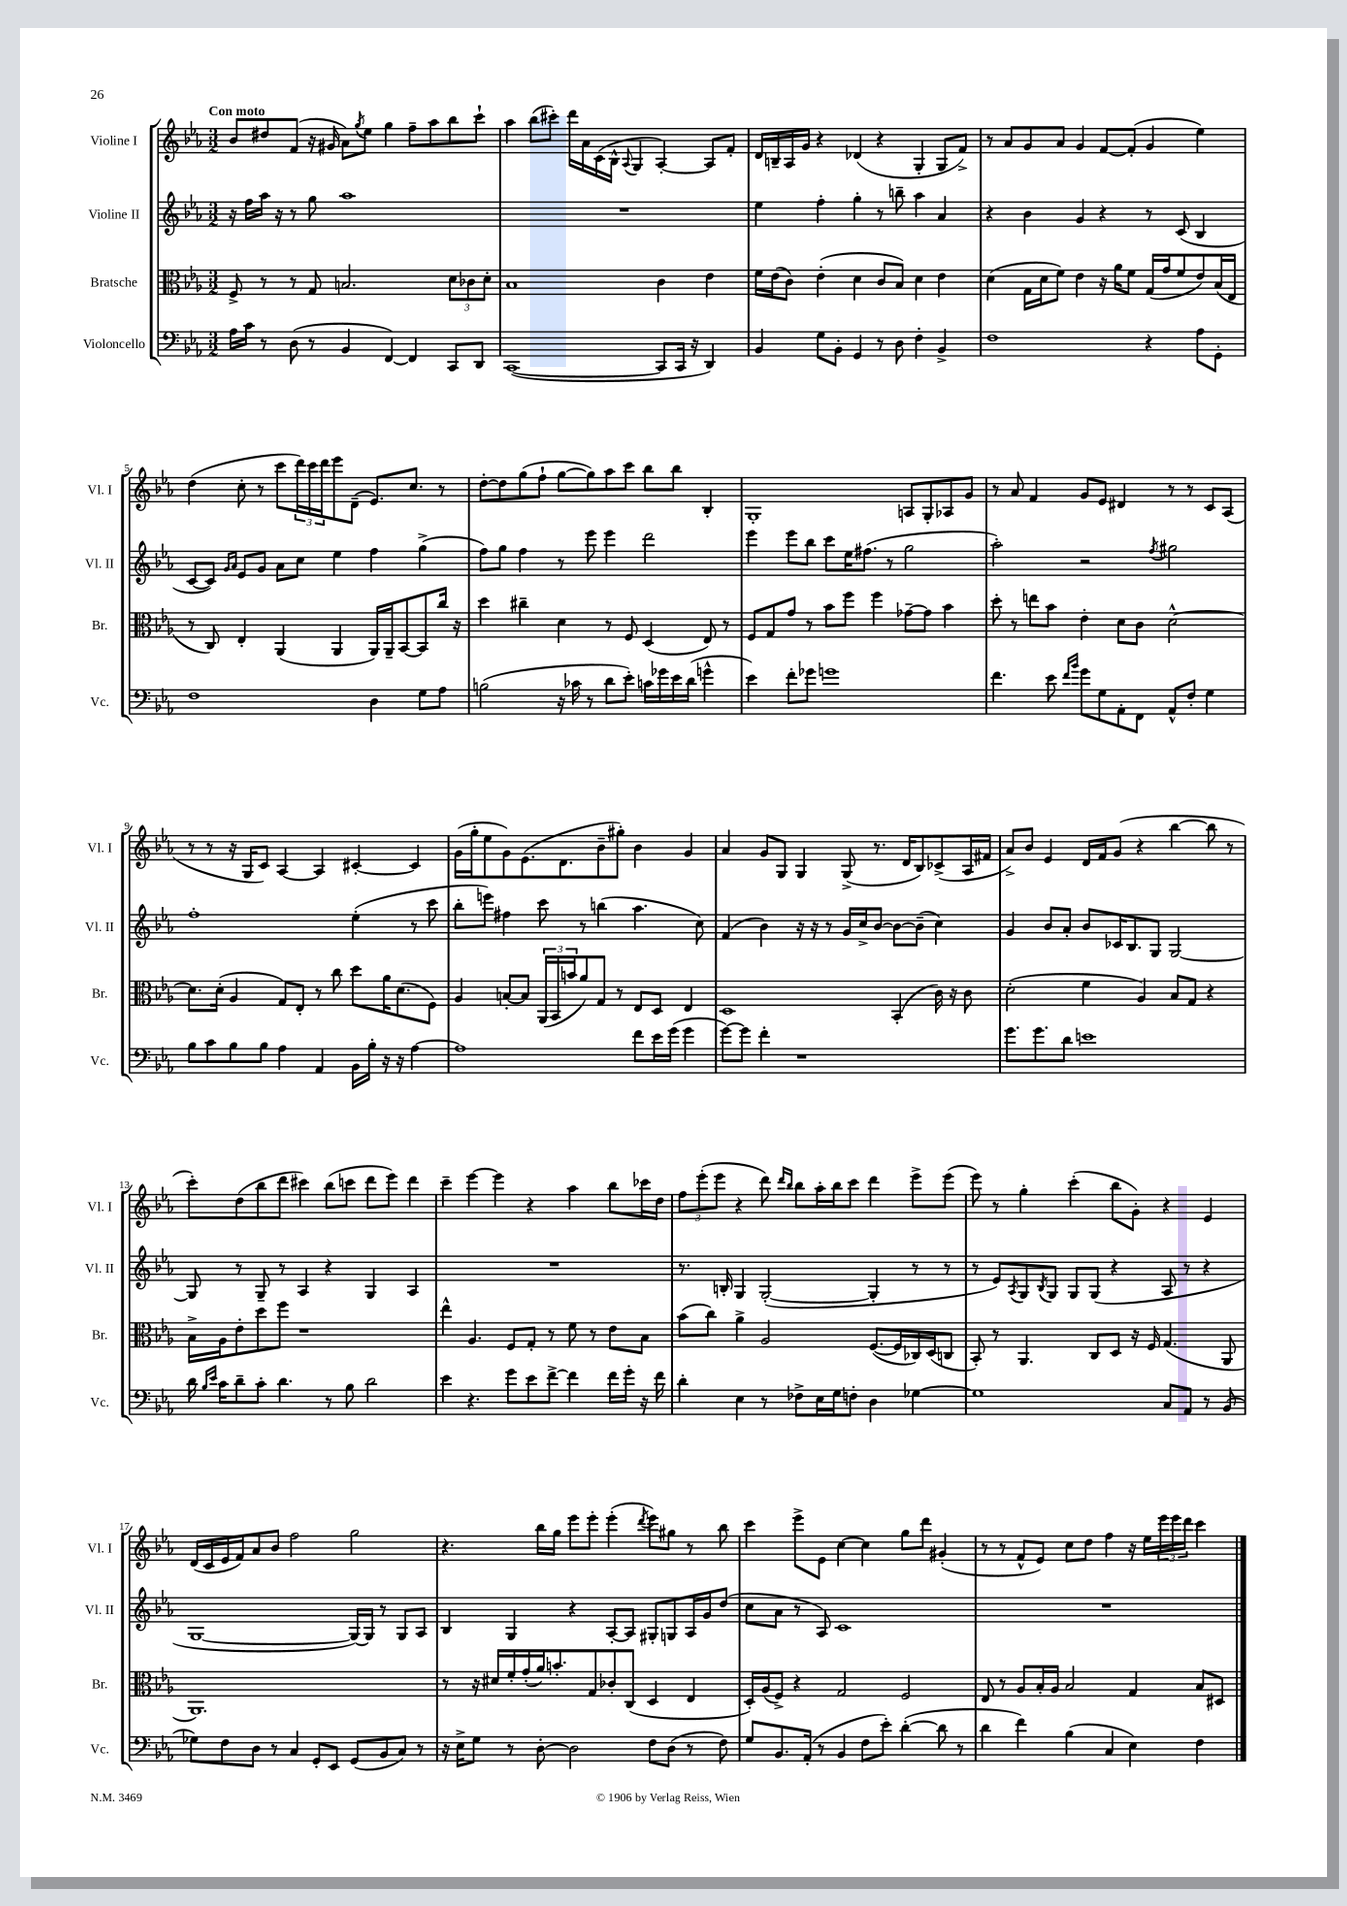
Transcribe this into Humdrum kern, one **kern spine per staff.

**kern	**kern	**kern	**kern
*part4	*part3	*part2	*part1
*staff4	*staff3	*staff2	*staff1
*I"Violoncello	*I"Bratsche	*I"Violine II	*I"Violine I
*I'Vc.	*I'Br.	*I'Vl. II	*I'Vl. I
*clefF4	*clefC3	*clefG2	*clefG2
*k[b-e-a-]	*k[b-e-a-]	*k[b-e-a-]	*k[b-e-a-]
*M3/2	*M3/2	*M3/2	*M3/2
=1	=1	=1	=1
!	!	!	!LO:TX:a:B:t=Con moto
16A-\LL	8F^/	16r	8b-/L
16c\JJ	.	16ff\LL	.
8r	8r	16aa-\JJ	8dd#X/
.	.	16r	.
(8D\	8r	8r	(8f/J
8r	8G/	8gg\	16r
.	.	.	16g#X/
4BB-/	2.Bn/	1aa-	8a-\L)
.	.	.	8qgg/
.	.	.	8ee-\J
[4FF/)	.	.	4gg\
4FF/]	.	.	8ff~\L
.	.	.	8aa-\
8CC/L	12d\L	.	8bb-\
.	12c-X\	.	.
8DD/J	.	.	8ccc`\J
.	12d'\J	.	.
=2	=2	=2	=2
([1CC	1B-	1.r	4aa-\
.	.	.	(8bb-\L
.	.	.	8ccc#X'\J)
.	.	.	16ddd\LL
.	.	.	16a-\
.	.	.	(16c\
.	.	.	16B-^^\JJ
.	.	.	8qqA-/
.	.	.	4G/
8CC/L]	4c\	.	[4A-'/)
16CC/Jk	.	.	.
16r	.	.	.
4DD/)	4e-\	.	8A-/L]
.	.	.	8f'/J
=3	=3	=3	=3
4BB-/	16f\LL	4ee-\	16d/LL
.	(16e-\J	.	16Bn~/
.	8c\J)	.	16A-/
.	.	.	16g/JJ
8G\L	(4e-'\	4ff'\	4r
8BB-'\J	.	.	.
4GG/	4d\	4gg'\	(4d-X/
8r	8c/L	8r	4r
8D\	8B-/J)	8bbn~\	.
4F'\	4d\	4aa-\	4G'/
4BB-^/	4e-\	4a-/	8G/L
.	.	.	8f^/J)
=4	=4	=4	=4
1F	(4d\	4r	8r
.	.	.	8a-/L
.	16G\LL	4b-\	8g/
.	16d\J	.	.
.	8f\J)	.	8a-/J
.	4e-\	4g/	4g/
.	16r	4r	[8f/L
.	16a-\KL	.	.
.	8f\J	.	(8f'/J]
4r	(16G/LL	8r	4g/
.	16g/J	.	.
.	8f/	(8c/	.
8A-\L	8e-/)	4B-/	4ee-\)
8GG'\J	(16B-/L	.	.
.	16E-/JJ	.	.
!!LO:LB:g=z
=5	=5	=5	=5
1F	8r	[8c/L	(4dd\
.	8C/)	8c/J])	.
.	.	16qqg/LL	.
.	.	16qqa-/JJ	.
.	4E-'/	8e-/L	8cc'\
.	.	8g/J	8r
.	(4AA-/	8a-\L	8ccc\L
.	.	8cc\J	24ddd\L)
.	.	.	24ccc\
.	.	.	24ddd\J
.	4AA-/	4ee-\	8eee-\
.	.	.	(8d~\J
4D\	16AA-/LL)	4ff\	8.e-/L)
.	16AA-~/J	.	.
.	[8BB-/	.	.
.	.	.	8.cc/J
8G\L	8BB-/]	(4gg^\	.
8A-\J	16cc/Jk	.	8r
.	16r	.	.
=6	=6	=6	=6
(2Bn\	4dd\	8ff\L)	[8dd'\L
.	.	8gg\J	8dd\]
.	4cc#X~\	4ff\	(8gg\
.	.	.	8ff`\J
16r	4d\	8r	[8gg\L
16c-X\	.	.	.
8r	.	8eee-\	8gg\])
8d\L	8r	4eee-\	8aa-\
8e-'\J)	8F/	.	8ccc\J
16cn\LL	(4D/	2ddd\	8bb-\L
16g-X\	.	.	.
16e-\	.	.	8bb-\J
(16d\JJ	.	.	.
4gn^^\	8E-/)	.	4B-'/
.	8r	.	.
=7	=7	=7	=7
4e-\)	8F/L	4eee-\	1G'
.	8G/	.	.
8f'\L	8g/J	8eee-\L	.
8g-X\J	8r	8bb-\J	.
1gn	8b-\L	8ccc\L	.
.	8ff\J	16ee-\K	.
.	.	(8.ff#X\J	.
.	4ff\	.	.
.	.	8r	.
.	[8g-X~\L	2gg\	8An/L
.	8g-\J]	.	8G'/
.	4b-\	.	8A-X/
.	.	.	8g/J
=8	=8	=8	=8
4.f\	8dd'\	2aa-'\)	8r
.	8r	.	8a-/
.	8een\L	.	4f/
8e-\	8b-\J	.	.
16qqf/LL	.	.	.
16qqb-/JJ	.	.	.
8g\L	4e-'\	2r	8g/L
8G\	.	.	8e-/J
8AA-'\	8d\L	.	4d#X/
8FF\J	8c\J	.	.
.	.	8qff/	.
8AA-^^/L	[2d^^\	2gg#X\	8r
8F'/J	.	.	8r
4G\	.	.	8c/L
.	.	.	(8A-/J
!!LO:LB:g=z
=9	=9	=9	=9
8B-\L	8.d\L]	1ff'	8r
8c\	.	.	8r
.	(16d'\Jk	.	.
8B-\	4A-/	.	16r
.	.	.	16G/KL
8B-\J	.	.	8c/J)
4A-\	8G/L)	.	[4A-/
.	8E-'/J	.	.
4AA-/	8r	.	4A-/]
.	8cc\	.	.
16BB-\LL	8dd\L	(4ee-'\	[4c#X'/
16B-'\JJ	.	.	.
16r	16a-\K	.	.
16r	(8.d\	.	.
[4A-\	.	8r	4c#/]
.	8F\J)	8ccc\	.
=10	=10	=10	=10
1A-]	4A-/	8bb-'\L	(16g\LL
.	.	.	16gg'\J
.	.	8eeen\J)	8ee-\
.	[8Bn'/L	4ff#X\	8g\)
.	8B/J]	.	(8.e-\
.	(24AA-/LL	8ccc\	.
.	24BB-/	.	.
.	.	.	8.d\
.	24bn/J	.	.
.	8a-/)	8r	.
.	8G/J	(4bbn\	8b-~\
.	8r	.	8gg#X'\J)
8f\L	8E-/L	4.aa-\	4b-\
16e-\L	8D/J	.	.
(16g\JJ	.	.	.
4g\	4E-/	.	4g/
.	.	8cc\)	.
=11	=11	=11	=11
[8g\L)	1D	(4f/	4a-/
8g\J]	.	.	.
4f'\	.	4b-\)	8g/L
.	.	.	8G/J
1r	.	16r	4G/
.	.	16r	.
.	.	8r	.
.	.	16g/LL	(8G^/
.	.	16cc^/J	.
.	.	[8b-/J	8.r
.	(4BB-'/	8b-\L_	.
.	.	.	16d/KL
.	.	(8b-~\J]	8B-/)
.	16c\)	4cc\)	(8c-X^/
.	16r	.	.
.	8c\	.	16A-/L
.	.	.	16f#X/JJ
=12	=12	=12	=12
8.g\L	(2d'\	4g/	8a-^/L)
.	.	.	8b-/J
8.g\	.	.	.
.	.	8b-/L	4e-/
8d\J	.	8a-'/J	.
1en	4f\	8b-/L	16d/LL
.	.	.	16f/J
.	.	16c-X/K	(8g/J
.	.	8.B-/	.
.	4A-/)	.	4r
.	.	8G/J	.
.	8B-/L	[2G/	[4bb-\
.	8G/J	.	.
.	4r	.	8bb-\]
.	.	.	8r
!!LO:LB:g=z
=13	=13	=13	=13
16d\	16B-^\LL	8G/]	8ccc'\L)
16qqB-/LL	.	.	.
16qqe-/JJ	.	.	.
16c\KL	16A-\J	.	.
8d~\	8e-'\	8r	(8dd\
8c'\J	8dd\	8G~/	8bb-\
4.d\	8ff\J	8r	8ddd\J
.	1r	4A-/	4ccc#X\)
8r	.	4r	(8bb-\L
8B-\	.	.	8cccn\J
2d\	.	4G/	8ddd\L
.	.	.	8eee-\J)
.	.	4A-/	4ddd\
=14	=14	=14	=14
4e-\	4ee-^^\	1.r	4ccc~\
4.r	4.A-/	.	[4eee-\
.	.	.	4eee-\]
8g\L	8F/L	.	.
8e-\	8G'/J	.	4r
[8f^\J	8r	.	.
4f\]	8f\	.	4aa-\
.	8r	.	.
16f\LL	8e-\L	.	8bb-\L
16g'\JJ	.	.	.
16r	8B-\J	.	16ccc-X\L
16f\	.	.	16dd\JJ
=15	=15	=15	=15
4d'\	(8b-\L	8.r	12ff\L
.	.	.	(12eee-'\
.	8cc\J)	.	.
.	.	.	12eee-\J
.	.	16Bn'/	.
4E-\	4a-^\	4G/	4r
8r	2A-/	([2G'/	8ddd\)
.	.	.	16qqddd/LL
.	.	.	16qqbb-/JJ
8F-X^\L	.	.	8bb-\L
16E-\L	.	.	16aa-'\L
16G\J	.	.	16bb-\J
8Fn'\J	.	.	8ccc\J
4D\	([8.F/L	4G'/]	4ddd\
.	16F/L]	.	.
[4G-X\	16C-X/)	8r	8eee-^\L
.	(16D/J	.	.
.	8Cn/J	8r	(8eee-\J
=16	=16	=16	=16
1G-]	8BB-'/)	8r	8eee-\)
.	8r	8e-/L)	8r
.	.	8qA-/	.
.	4.AA-/	8G/	4gg'\
.	.	8qB-/	.
.	.	8G/J	.
.	.	8G/L	(4ccc'\
.	8C/L	(8G/J	.
.	8D/J	4r	8bb-\L
.	16r	.	8g'\J)
.	16F/	.	.
8C/L	(4.G/	8A-/	4r
8AA-/J	.	8r	.
8r	.	4r	4e-/
(8BB-/	8AA-/	.	.
!!LO:LB:g=z
=17	=17	=17	=17
8G-X\L)	1.AA-)	[1G	(16d/LL
.	.	.	16c/
8F\	.	.	16e-/
.	.	.	16f/J)
8D\J	.	.	8a-/
8r	.	.	8b-/J
4C/	.	.	2ff\
8GG'/L	.	.	.
8EE-/J	.	.	.
(8GG/L	.	16G/LL_)	2gg\
.	.	16G/JJ]	.
8BB-/	.	8r	.
8C/J)	.	8G/L	.
8r	.	8A-/J	.
=18	=18	=18	=18
16r	8r	4B-/	4.r
16E-^\KL	.	.	.
8G\J	16r	.	.
.	16d#X/LL	.	.
8r	16f'/	4G/	.
.	(16g'/	.	.
[8D'\	16a-/J)	.	16bb-\LL
.	8.bn'/	.	16gg\JJ
2D\]	.	4r	8eee-\L
.	8G/	.	8eee-'\J
.	8c-X'/	[8A-'/L	(4eee-'\
.	(8C/J	8A-/J]	.
.	.	.	8qddd/
8F\L	4D/	8G#X'/L	8eee-\L)
(8D\J	.	8Gn/	8gg#X\J
8r	4E-/	16A-/L	8r
.	.	16g/J	.
8F\)	.	(8dd/J	8bb-\
=19	=19	=19	=19
8G/L	16D'/LL)	8cc\L	4ccc\
.	(16A-/J	.	.
8.BB-/	8F^/J)	8a-\J	.
.	4r	8r	8eee-^\L
(16AA-'/Jk	.	.	.
8r	.	8A-/)	8e-\J
4BB-/	2G/	1c	[4cc\
8F\L	.	.	4cc\]
8e-'\J)	.	.	.
([4d'\	2F/	.	8gg\L
.	.	.	8ddd\J
8d\]	.	.	(4g#X'/
8r	.	.	.
=20	=20	=20	=20
4d\	8E-/	1.r	8r
.	8r	.	8r
4f\)	8A-/L	.	8f^^/L
.	16B-'/L	.	8e-/J)
.	16A-/JJ	.	.
(4B-\	2B-/	.	8cc\L
.	.	.	8dd\J
4C/	.	.	4ff\
4E-\)	4G/	.	16r
.	.	.	16ee-\LL
.	.	.	24eee-\
.	.	.	24eee-\
.	.	.	24ddd\JJ
4F\	8B-/L	.	4ccc\
.	8D#X/J	.	.
==	==	==	==
*-	*-	*-	*-
